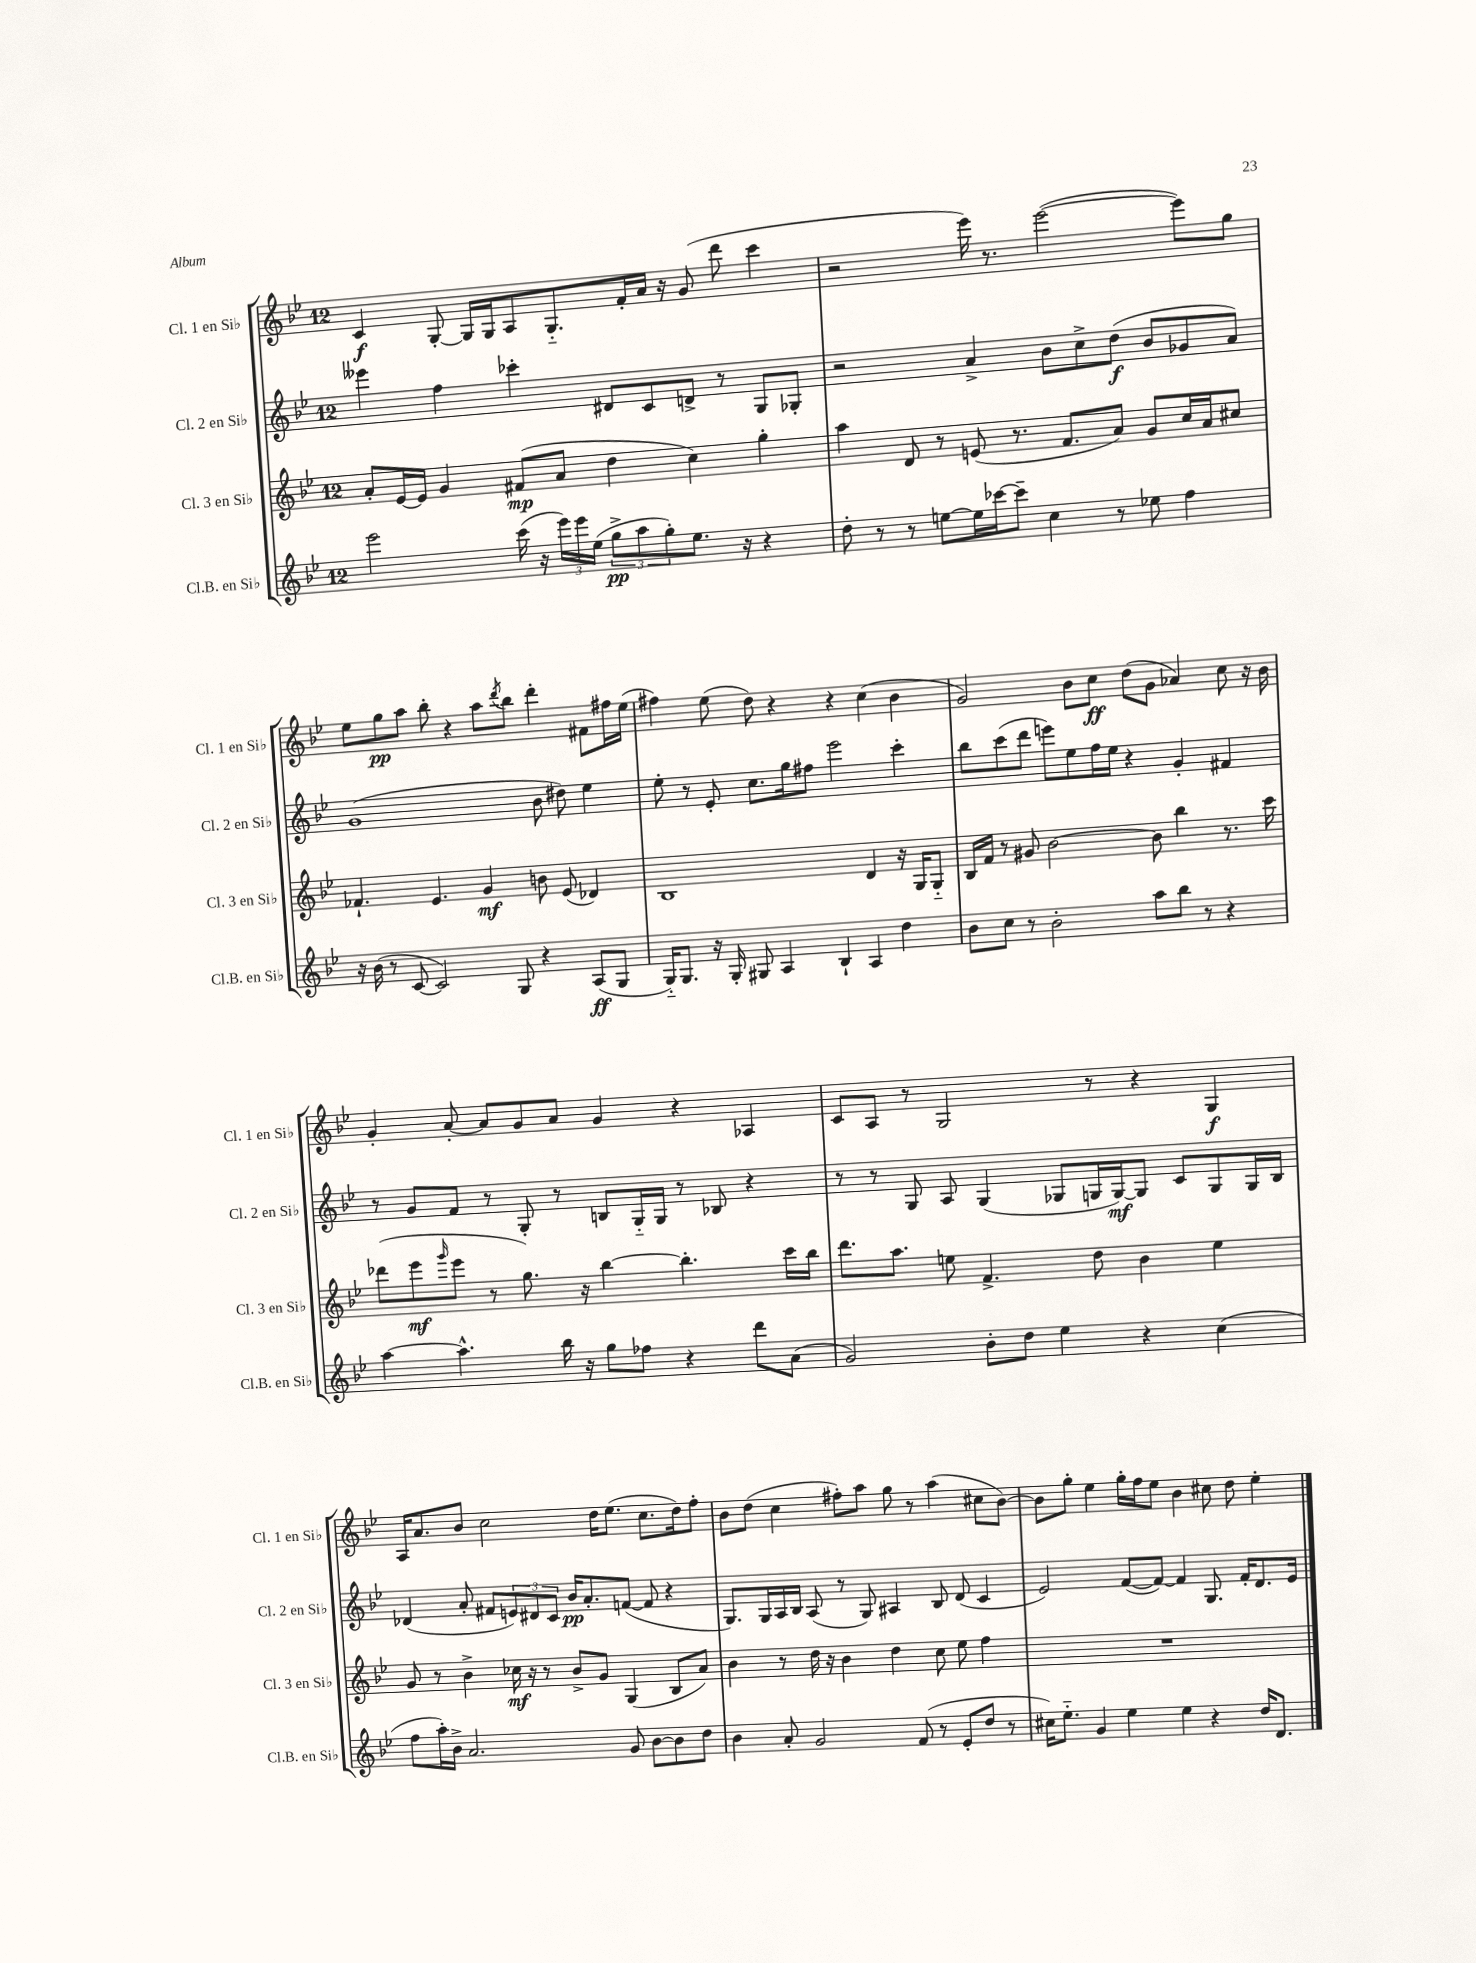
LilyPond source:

<<
\new StaffGroup <<
\new Staff = "s0" \with { instrumentName = "Cl. 1 en Sib" shortInstrumentName = "Cl. 1 en Sib" } {
    \clef treble \key bes \major \once \override Staff.TimeSignature.style = #'single-digit \time 12/8
    c'4\f g8~-. g16 g16 a8 g8.-_ f'16-. a'16 r16 g'8( d'''8 c'''4 |
    r2 ees'''16) r8. ees'''2~( ees'''8) g''8 |
    ees''8 g''8\pp a''8 bes''8-. r4 a''8 \acciaccatura { d'''8 } bes''8 d'''4-. fis'8 fis''16 ees''16( |
    fis''4) ees''8( d''8) r4 r4 c''4( bes'4 |
    g'2) bes'8 c''8\ff d''8( g'8 aes'4) c''8 r16 bes'16 |
    g'4-. a'8~-. a'8 g'8 a'8 g'4 r4 aes4 |
    c'8 a8 r8 g2 r8 r4 g4\f |
    a16 a'8. bes'8 c''2 d''16 ees''8.( c''8. d''16) f''8-. |
    bes'8 d''8( c''4 fis''8-.) a''8 g''8 r8 a''4( cis''8 bes'8~) |
    bes'8 g''8-. ees''4 g''16-. f''16 ees''8 bes'4 cis''8 d''8 ees''4-. \bar "|." |
}
\new Staff = "s1" \with { instrumentName = "Cl. 2 en Sib" shortInstrumentName = "Cl. 2 en Sib" } {
    \clef treble \key bes \major \once \override Staff.TimeSignature.style = #'single-digit \time 12/8
    eeses'''4 f''4 ces'''4-. dis'8 c'8 d'8-> r8 g8 ges8-. |
    r2 a'4-> bes'8 c''8-> d''8\f( bes'8 ges'8 a'8) |
    g'1( bes'8 dis''8) ees''4 |
    ees''8-. r8 ees'8-. c''8. g''16 fis''8 ees'''2 c'''4-. |
    bes''8 c'''8( d'''8 e'''8) ees''8 f''16 ees''16 r4 g'4-. fis'4 |
    r8 g'8 f'8 r8 g8-. r8 b8 g16-_ g16 r8 bes8 r4 |
    r8 r8 g8 a8 g4( ges8 g16 g16~\mf) g8 c'8 g8 g16 bes16 |
    des'4( a'8-. fis'8 \tuplet 3/2 { e'8) dis'8 c'8 } bes'16\pp a'8.-. f'8~( f'8 r4 |
    g8.) g16 a16 bes16 a8( r8 g8) ais4 bes8 d'8( c'4 |
    ees'2) f'8~( f'8~) f'4 g8. f'16-. d'8. ees'16 \bar "|." |
}
\new Staff = "s2" \with { instrumentName = "Cl. 3 en Sib" shortInstrumentName = "Cl. 3 en Sib" } {
    \clef treble \key bes \major \once \override Staff.TimeSignature.style = #'single-digit \time 12/8
    a'8-. ees'16~ ees'16 g'4 fis'8\mp( a'8 d''4 c''4) g''4-. |
    a''4 d'8 r8 e'8( r8. f'8. a'8) g'8 c''16 a'16 cis''8 |
    fes'4.-! ees'4. g'4\mf b'8 ees'8( des'4) |
    bes1 d'4 r16 g16 g8-_ |
    bes16 f'16 r8 gis'8 bes'2~ bes'8 bes''4 r8. c'''16 |
    des'''8( ees'''8\mf \grace { g'''16 } ees'''8 r8 g''8.) r16 bes''4~ bes''4.-. c'''16 bes''16 |
    d'''8. a''8. e''8 f'4.-> d''8 bes'4 e''4 |
    g'8 r8 bes'4-> ces''16\mf r16 r8 bes'8-> g'8 g4( bes8 a'8) |
    bes'4 r8 d''16 r16 bes'4 d''4 c''8 ees''8 f''4 |
    R1. \bar "|." |
}
\new Staff = "s3" \with { instrumentName = "Cl.B. en Sib" shortInstrumentName = "Cl.B. en Sib" } {
    \clef treble \key bes \major \once \override Staff.TimeSignature.style = #'single-digit \time 12/8
    ees'''2 c'''16( r16 \tuplet 3/2 { ees'''16) ees'''16 ees''16( } \tuplet 3/2 { g''8->\pp a''8 g''8-.) } ees''8. r16 r4 |
    d''8-. r8 r8 e''8~ e''16 ces'''16~ ces'''8-- c''4 r8 ees''8 f''4 |
    r16 bes'16( r8 c'8~ c'2) g8 r4 a8\ff( g8 |
    g16-_) g8. r16 g16-. gis8 a4 bes4-! a4 d''4 |
    bes'8 c''8 r8 bes'2-. a''8 bes''8 r8 r4 |
    a''4~ a''4.-^ bes''16 r16 g''8 fes''8 r4 d'''8 a'8( |
    g'2) bes'8-. d''8 ees''4 r4 c''4( |
    f''8 a''16-.) bes'16-> a'2. g'8 bes'8~ bes'8 d''8 |
    bes'4 a'8-. g'2 f'8( r8 ees'8-. d''8 r8 |
    cis''16) ees''8.-_ g'4 ees''4 ees''4 r4 d''16 d'8. \bar "|." |
}
>>
>>
\layout { \context { \Score \remove "Bar_number_engraver" } }
